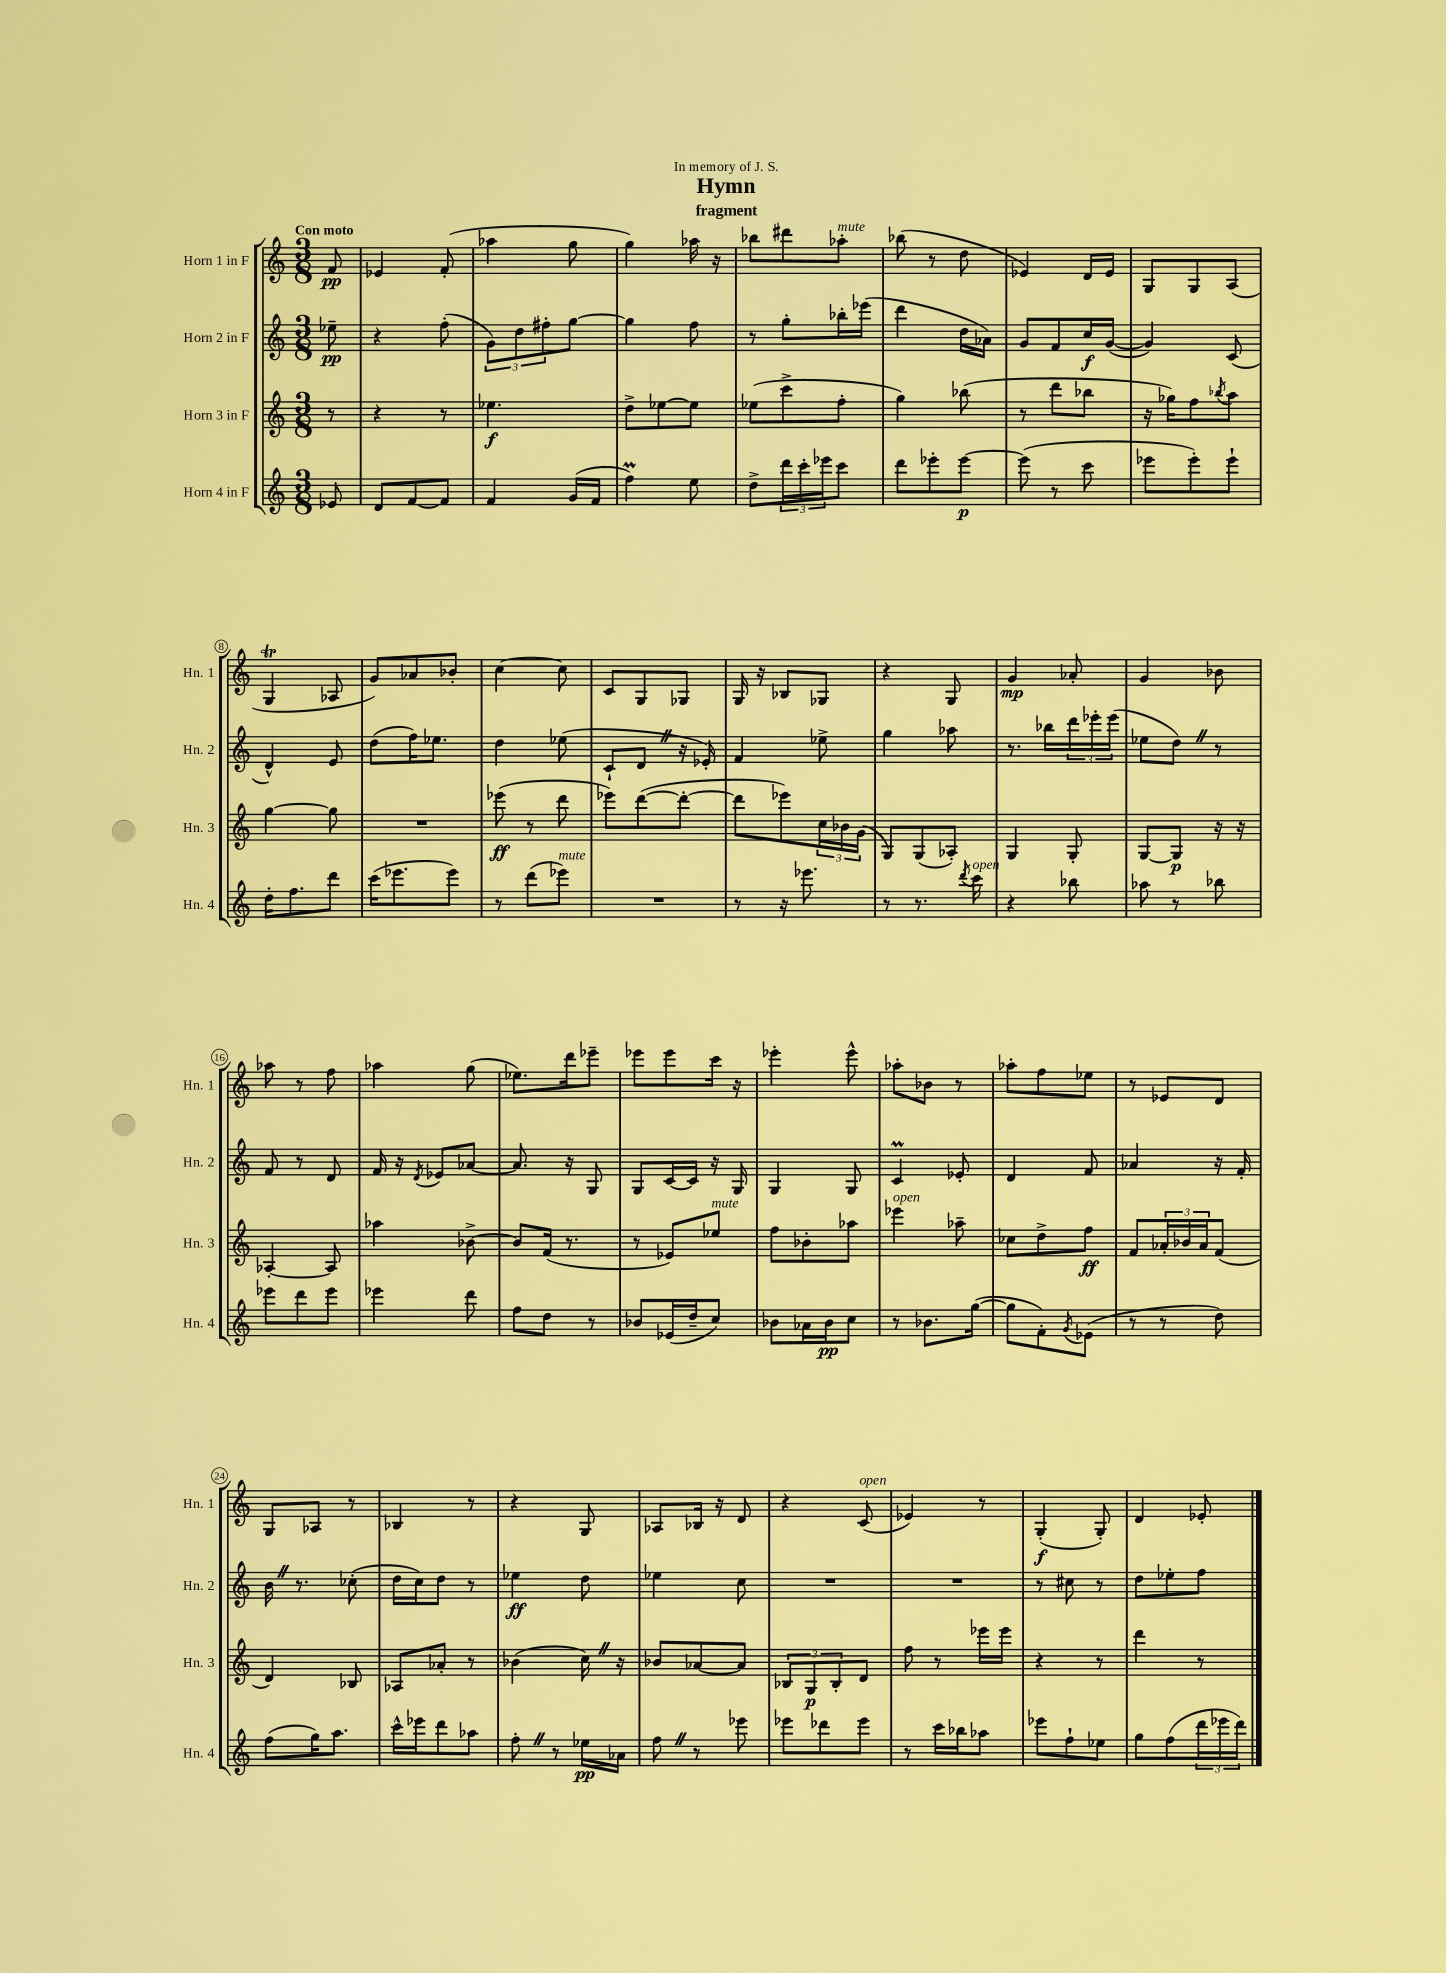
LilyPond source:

\header { title = "Hymn" subtitle = "fragment" dedication = "In memory of J. S." }
<<
\new StaffGroup <<
\new Staff = "s0" \with { instrumentName = "Horn 1 in F" shortInstrumentName = "Hn. 1" } {
    \clef treble \key c \major \numericTimeSignature \time 3/8 \partial 8 \tempo "Con moto"
    f'8\pp |
    ees'4 f'8-.( |
    aes''4 g''8 |
    g''4) aes''16 r16 |
    bes''8 dis'''8 aes''8-.^\markup { \italic "mute" } |
    bes''8( r8 d''8 |
    ees'4) d'16 ees'16 |
    g8 g8 a8( |
    g4\trill aes8 |
    g'8) aes'8 bes'8-. |
    c''4~ c''8 |
    c'8 g8 ges8 |
    g16 r16 bes8 ges8 |
    r4 g8 |
    g'4\mp aes'8-. |
    g'4 bes'8 |
    aes''8 r8 f''8 |
    aes''4 g''8( |
    ees''8.) d'''16 ees'''8-- |
    ees'''8 ees'''8 c'''16 r16 |
    ees'''4-. ees'''8-^ |
    aes''8-. bes'8 r8 |
    aes''8-. f''8 ees''8 |
    r8 ees'8 d'8 |
    g8 aes8 r8 |
    bes4 r8 |
    r4 g8 |
    aes8 bes16 r16 d'8 |
    r4 c'8^\markup { \italic "open" }( |
    ees'4) r8 |
    g4-.\f( g8-.) |
    d'4 ees'8-. \bar "|." |
}
\new Staff = "s1" \with { instrumentName = "Horn 2 in F" shortInstrumentName = "Hn. 2" } {
    \clef treble \key c \major \numericTimeSignature \time 3/8 \partial 8
    ees''8--\pp |
    r4 f''8-.( |
    \tuplet 3/2 { g'8) d''8 fis''8-. } g''8~ |
    g''4 f''8 |
    r8 g''8-. bes''16-. ees'''16( |
    d'''4 d''16 aes'16) |
    g'8 f'8 c''16\f g'16~( |
    g'4) c'8( |
    d'4-^) e'8 |
    d''8( f''16) ees''8. |
    d''4 ees''8( |
    c'8-! d'8 \once \override BreathingSign.text = \markup { \musicglyph "scripts.caesura.straight" } \breathe r16 ees'16-.) |
    f'4 ees''8-> |
    g''4 aes''8 |
    r8. bes''16 \tuplet 3/2 { d'''16 ees'''16-. ees'''16( } |
    ees''8 d''8) \once \override BreathingSign.text = \markup { \musicglyph "scripts.caesura.straight" } \breathe r8 |
    f'8 r8 d'8 |
    f'16 r16 \acciaccatura { d'8 } ees'8 aes'8~ |
    aes'8. r16 g8 |
    g8 c'16~ c'16 r16 g16 |
    g4 g8 |
    c'4\prall ees'8-. |
    d'4 f'8 |
    aes'4 r16 f'16-. |
    b'16 \once \override BreathingSign.text = \markup { \musicglyph "scripts.caesura.straight" } \breathe r8. ces''8-.( |
    d''16 c''16) d''8 r8 |
    ees''4\ff d''8 |
    ees''4 c''8 |
    R4. |
    R4. |
    r8 cis''8 r8 |
    d''8 ees''8-. f''8 \bar "|." |
}
\new Staff = "s2" \with { instrumentName = "Horn 3 in F" shortInstrumentName = "Hn. 3" } {
    \clef treble \key c \major \numericTimeSignature \time 3/8 \partial 8
    r8 |
    r4 r8 |
    ees''4.\f |
    d''8-> ees''8~ ees''8 |
    ees''8( c'''8-> f''8-. |
    g''4) bes''8( |
    r8 d'''8 bes''8 |
    r16 ges''16) f''8 \acciaccatura { bes''8 } a''8 |
    g''4~ g''8 |
    R4. |
    ees'''8\ff( r8 d'''8 |
    ees'''8) d'''8~( d'''8~-. |
    d'''8 ees'''8) \tuplet 3/2 { c''16 bes'16 g'16( } |
    g8) g8( aes8-.) |
    g4 g8-. |
    g8~ g8\p r16 r16 |
    aes4~-. aes8 |
    aes''4 bes'8~-> |
    bes'8 f'16( r8. |
    r8 ees'8) ees''8^\markup { \italic "mute" } |
    f''8 bes'8-. aes''8 |
    ees'''4^\markup { \italic "open" } aes''8-- |
    ces''8 d''8-> f''8\ff |
    f'8 \tuplet 3/2 { aes'16-. bes'16 aes'16 } f'8( |
    d'4) bes8 |
    aes8 aes'8-. r8 |
    bes'4( c''16) \once \override BreathingSign.text = \markup { \musicglyph "scripts.caesura.straight" } \breathe r16 |
    bes'8 aes'8~ aes'8 |
    \tuplet 3/2 { bes8 g8\p bes8-. } d'8 |
    f''8 r8 ees'''16 ees'''16 |
    r4 r8 |
    d'''4 r8 \bar "|." |
}
\new Staff = "s3" \with { instrumentName = "Horn 4 in F" shortInstrumentName = "Hn. 4" } {
    \clef treble \key c \major \numericTimeSignature \time 3/8 \partial 8
    ees'8 |
    d'8 f'8~ f'8 |
    f'4 g'16( f'16 |
    f''4\prall) e''8 |
    d''8-> \tuplet 3/2 { d'''16 c'''16-. ees'''16 } c'''8 |
    d'''8 ees'''8-. ees'''8~\p |
    ees'''8( r8 c'''8 |
    ees'''8 ees'''8-.) ees'''8-! |
    d''16-. f''8. d'''8 |
    c'''16( ees'''8. ees'''8) |
    r8 d'''8( ees'''8^\markup { \italic "mute" }) |
    R4. |
    r8 r16 ees'''8. |
    r8 r8. \acciaccatura { d'''8 } c'''16^\markup { \italic "open" } |
    r4 bes''8 |
    aes''8 r8 bes''8 |
    ees'''8 d'''8 ees'''8 |
    ees'''4 d'''8 |
    f''8 d''8 r8 |
    bes'8 ees'16( d''16-- c''8) |
    bes'8 aes'16 bes'16\pp c''8 |
    r8 bes'8. g''16~( |
    g''8 f'8-.) \acciaccatura { g'8 } ees'8( |
    r8 r8 d''8) |
    f''8( g''16) a''8. |
    c'''16-^ ees'''16 d'''8 aes''8 |
    f''8-. \once \override BreathingSign.text = \markup { \musicglyph "scripts.caesura.straight" } \breathe r8 ees''16\pp aes'16 |
    f''8 \once \override BreathingSign.text = \markup { \musicglyph "scripts.caesura.straight" } \breathe r8 ees'''8 |
    ees'''8 des'''8 ees'''8 |
    r8 c'''16 bes''16 aes''8 |
    ees'''8 f''8-! ees''8 |
    g''8 f''8( \tuplet 3/2 { d'''16 ees'''16 d'''16) } \bar "|." |
}
>>
>>
\layout { \context { \Score \override BarNumber.stencil = #(make-stencil-circler 0.1 0.3 ly:text-interface::print) } }
